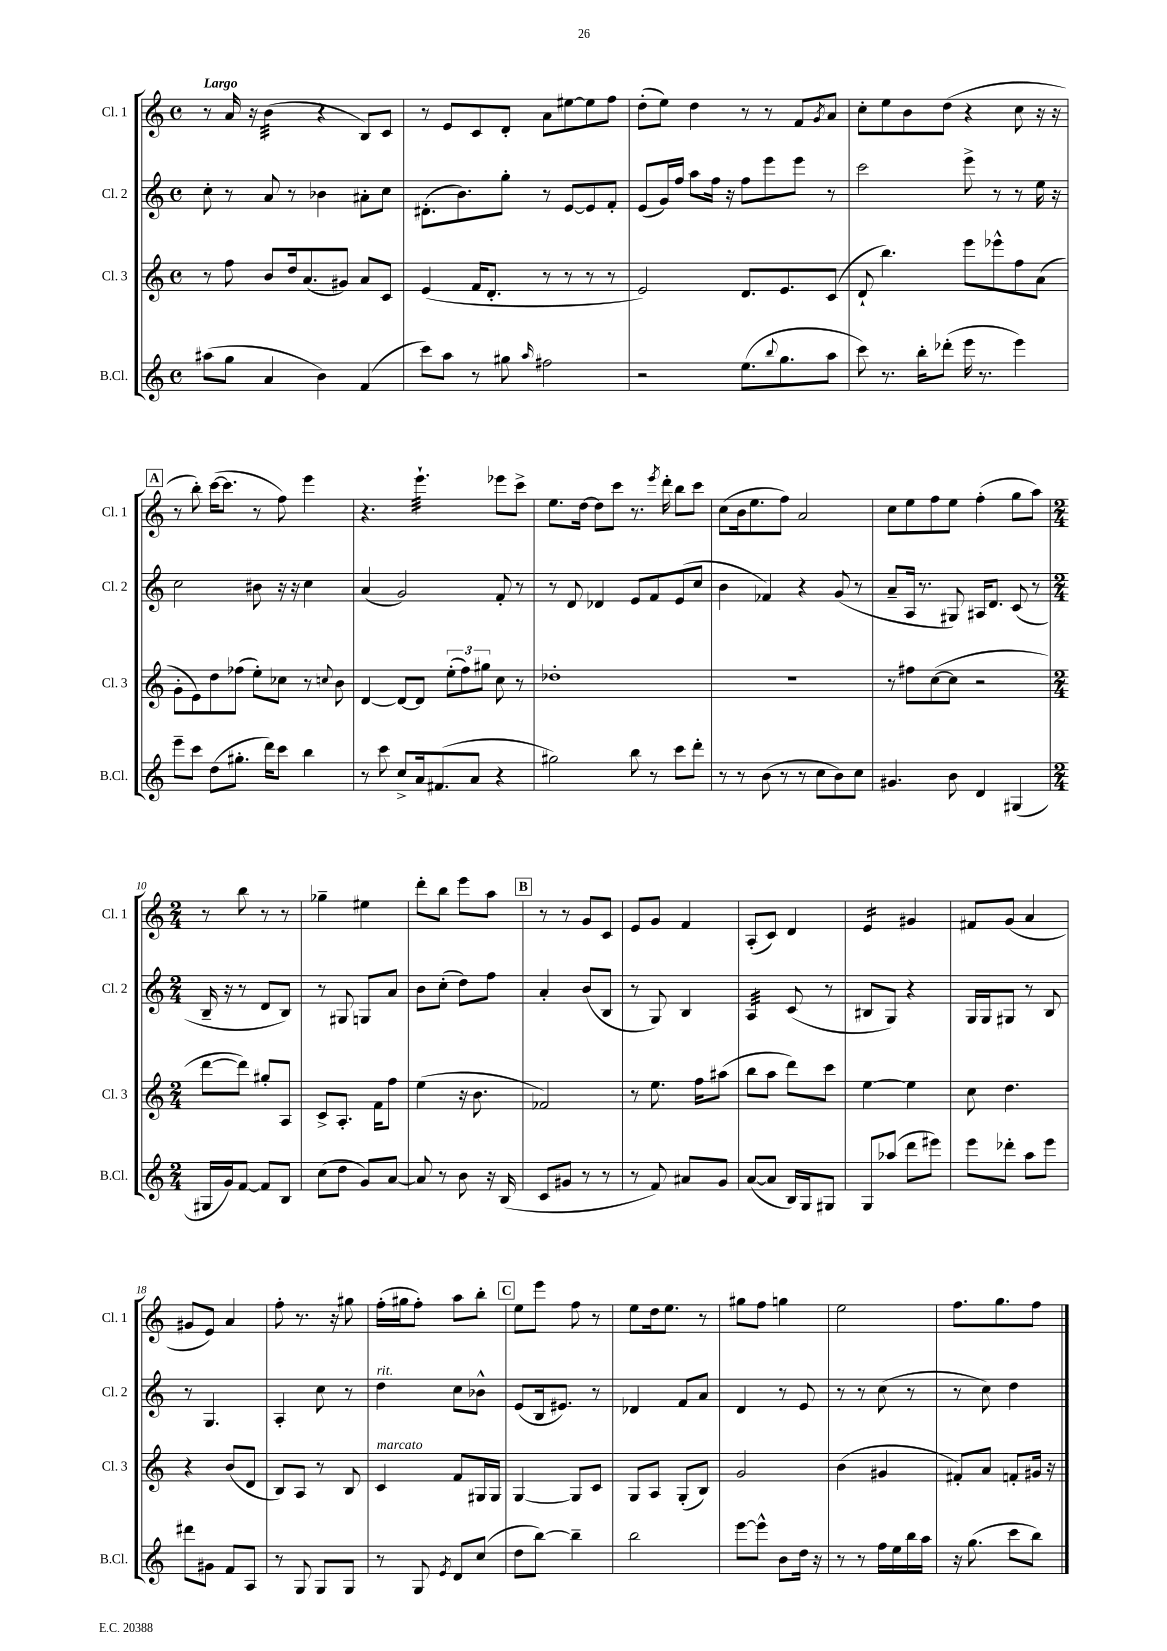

**kern	**kern	**kern	**kern
*staff4	*staff3	*staff2	*staff1
*clefG2	*clefG2	*clefG2	*clefG2
*k[]	*k[]	*k[]	*k[]
*M4/4	*M4/4	*M4/4	*M4/4
*met(c)	*met(c)	*met(c)	*met(c)
(8aa#	8r	8cc'	8r
8gg	8ff	8r	16a
.	.	.	16r
4a	8b	8a	(4b
.	16dd	8r	.
.	(8.a	.	.
4b)	.	4b-	4r
.	8g#)	.	.
(4f	8a	8a#'	8B)
.	8c	8cc	8c
=	=	=	=
8ccc)	(4e	(8.d#'	8r
8aa	.	.	8e
.	.	8.b)	.
8r	16f	.	8c
.	8.d'	.	.
8gg#	.	8gg'	8d'
16qqaa	.	.	.
2ff#	8r	8r	8a
.	8r	[8e	[8ee#
.	8r	8e]	8ee#]
.	8r	8f'	8ff
=	=	=	=
2r	2e)	(8e	(8dd'
.	.	16g)	8ee)
.	.	16ff	.
.	.	8aa	4dd
.	.	16ff	.
.	.	16r	.
(8.ee	8.d	8ff	8r
.	.	8eee	8r
8qqbb	.	.	.
8.gg	8.e	.	.
.	.	8eee	8f
.	.	.	8qg
8aa	(8c	8r	8a
=	=	=	=
8ccc)	8d`	2ccc	8cc'
8.r	4.bb)	.	8ee
.	.	.	8b
16bb'	.	.	.
(8ddd-'	.	.	(8dd
16eee	8eee	8eee^	4r
8.r	.	.	.
.	8eee-^^	8r	.
4eee)	8ff	8r	8cc
.	(8a	16ee	16r
.	.	16r	16r
=	=	=	=
8eee~	8g'	2cc	8r
8ccc	8e)	.	8bb')
(8dd	8dd	.	([16ccc
.	.	.	8.ccc]
8.gg#'	(8ff-	.	.
.	8ee')	8b#	8r
16ddd)	.	.	.
8ccc	8cc-	16r	8ff)
.	.	16r	.
4bb	8r	4cc	4eee
.	8qqcc	.	.
.	8b	.	.
=	=	=	=
8r	[4d	(4a	4.r
8ccc	.	.	.
8cc^	8d_	2g)	.
16a	8d]	.	4.eee`
(8.f#	.	.	.
.	(12ee'	.	.
.	12ff)	.	.
8a	.	.	.
.	12gg#	.	.
4r	8cc	8f'	8eee-
.	8r	8r	8ccc^
=	=	=	=
2gg#)	1dd-'	8r	8.ee
.	.	8d	.
.	.	.	[16dd
.	.	4d-	8dd]
.	.	.	8ccc
8bb	.	8e	8.r
8r	.	8f	.
.	.	.	8qeee
.	.	.	16ddd'
8ccc	.	(8e	8bb
8ddd'	.	8cc	8ccc
=	=	=	=
8r	1r	4b	(8cc
8r	.	.	16b
.	.	.	8.ee
(8b	.	4f-)	.
8r	.	.	8ff)
8r	.	4r	2a
8cc	.	.	.
8b)	.	(8g	.
8cc	.	8r	.
=	=	=	=
4.g#	8r	8a~	8cc
.	8ff#	16A	8ee
.	.	8.r	.
.	([8cc	.	8ff
8b	8cc]	8G#)	8ee
4d	2r	16A#	(4ff'
.	.	8.d	.
(4G#	.	(8c	8gg
.	.	8r	8aa)
=	=	=	=
*M2/4	*M2/4	*M2/4	*M2/4
16G#	[8ddd	16B~	8r
16g)	.	16r	.
[8f	8ddd])	8r	8bb
8f]	8gg#'	8d	8r
8B	8A	8B)	8r
=	=	=	=
(8cc	8c^	8r	4gg-~
8dd	8.A'	8G#	.
8g)	.	8G	4ee#
.	16f	.	.
[8a	8ff	8a	.
=	=	=	=
8a]	(4ee	8b	8ddd'
8r	.	(8cc'	8bb
8b	16r	8dd)	8eee
.	8.b	.	.
16r	.	8ff	8aa
(16B	.	.	.
=	=	=	=
8c	2f-)	4a'	8r
8g#	.	.	8r
8r	.	(8b	8g
8r	.	8B	8c
=	=	=	=
8r	8r	8r	8e
8f)	8.ee	8G)	8g
8a#	.	4B	4f
.	16ff	.	.
8g	(8aa#	.	.
=	=	=	=
([8a	8bb	4A	(8A'
8a]	8aa	.	8c)
16B)	8ddd)	(8c	4d
16G	.	.	.
8G#	8ccc	8r	.
=	=	=	=
8G	[4ee	8B#	4e
(8aa-	.	8G)	.
8ddd	4ee]	4r	4g#
8eee#)	.	.	.
=	=	=	=
8eee	8cc	16G	8f#
.	.	16G	.
8ddd-'	4.dd	8G#	(8g
8aa	.	8r	4a
8eee	.	8B	.
=	=	=	=
8ddd#	4r	8r	8g#
8g#	.	4.G	8e)
8f	(8b	.	4a
8A	8d	.	.
=	=	=	=
8r	8B)	4A'	8ff'
8G	8A	.	8.r
8G	8r	8cc	.
.	.	.	16r
8G	8B	8r	8gg#
=	=	=	=
8r	4c	4dd	(16ff'
.	.	.	16gg#
8G	.	.	8ff')
8qe	.	.	.
8d	8f	8cc	8aa
(8cc	16G#	8b-^^	8bb'
.	16G#	.	.
=	=	=	=
8dd	[4G	(8e	8ee
[8bb)	.	16B	8eee
.	.	8.e#)	.
4bb~]	8G]	.	8ff
.	8c	8r	8r
=	=	=	=
2bb	8G	4d-	8ee
.	8A	.	16dd
.	.	.	8.ee
.	(8G'	8f	.
.	8B)	8a	8r
=	=	=	=
[8eee	2g	4d	8gg#
8eee^^]	.	.	8ff
8b	.	8r	4gg
16dd	.	8e	.
16r	.	.	.
=	=	=	=
8r	(4b	8r	2ee
8r	.	8r	.
16ff	4g#	(8cc	.
16ee	.	.	.
16bb	.	8r	.
16aa	.	.	.
=	=	=	=
16r	8f#')	8r	8.ff
(8.gg	.	.	.
.	8a	8cc)	.
.	.	.	8.gg
8ccc	8f'	4dd	.
8bb)	16g#	.	8ff
.	16r	.	.
==	==	==	==
*-	*-	*-	*-
